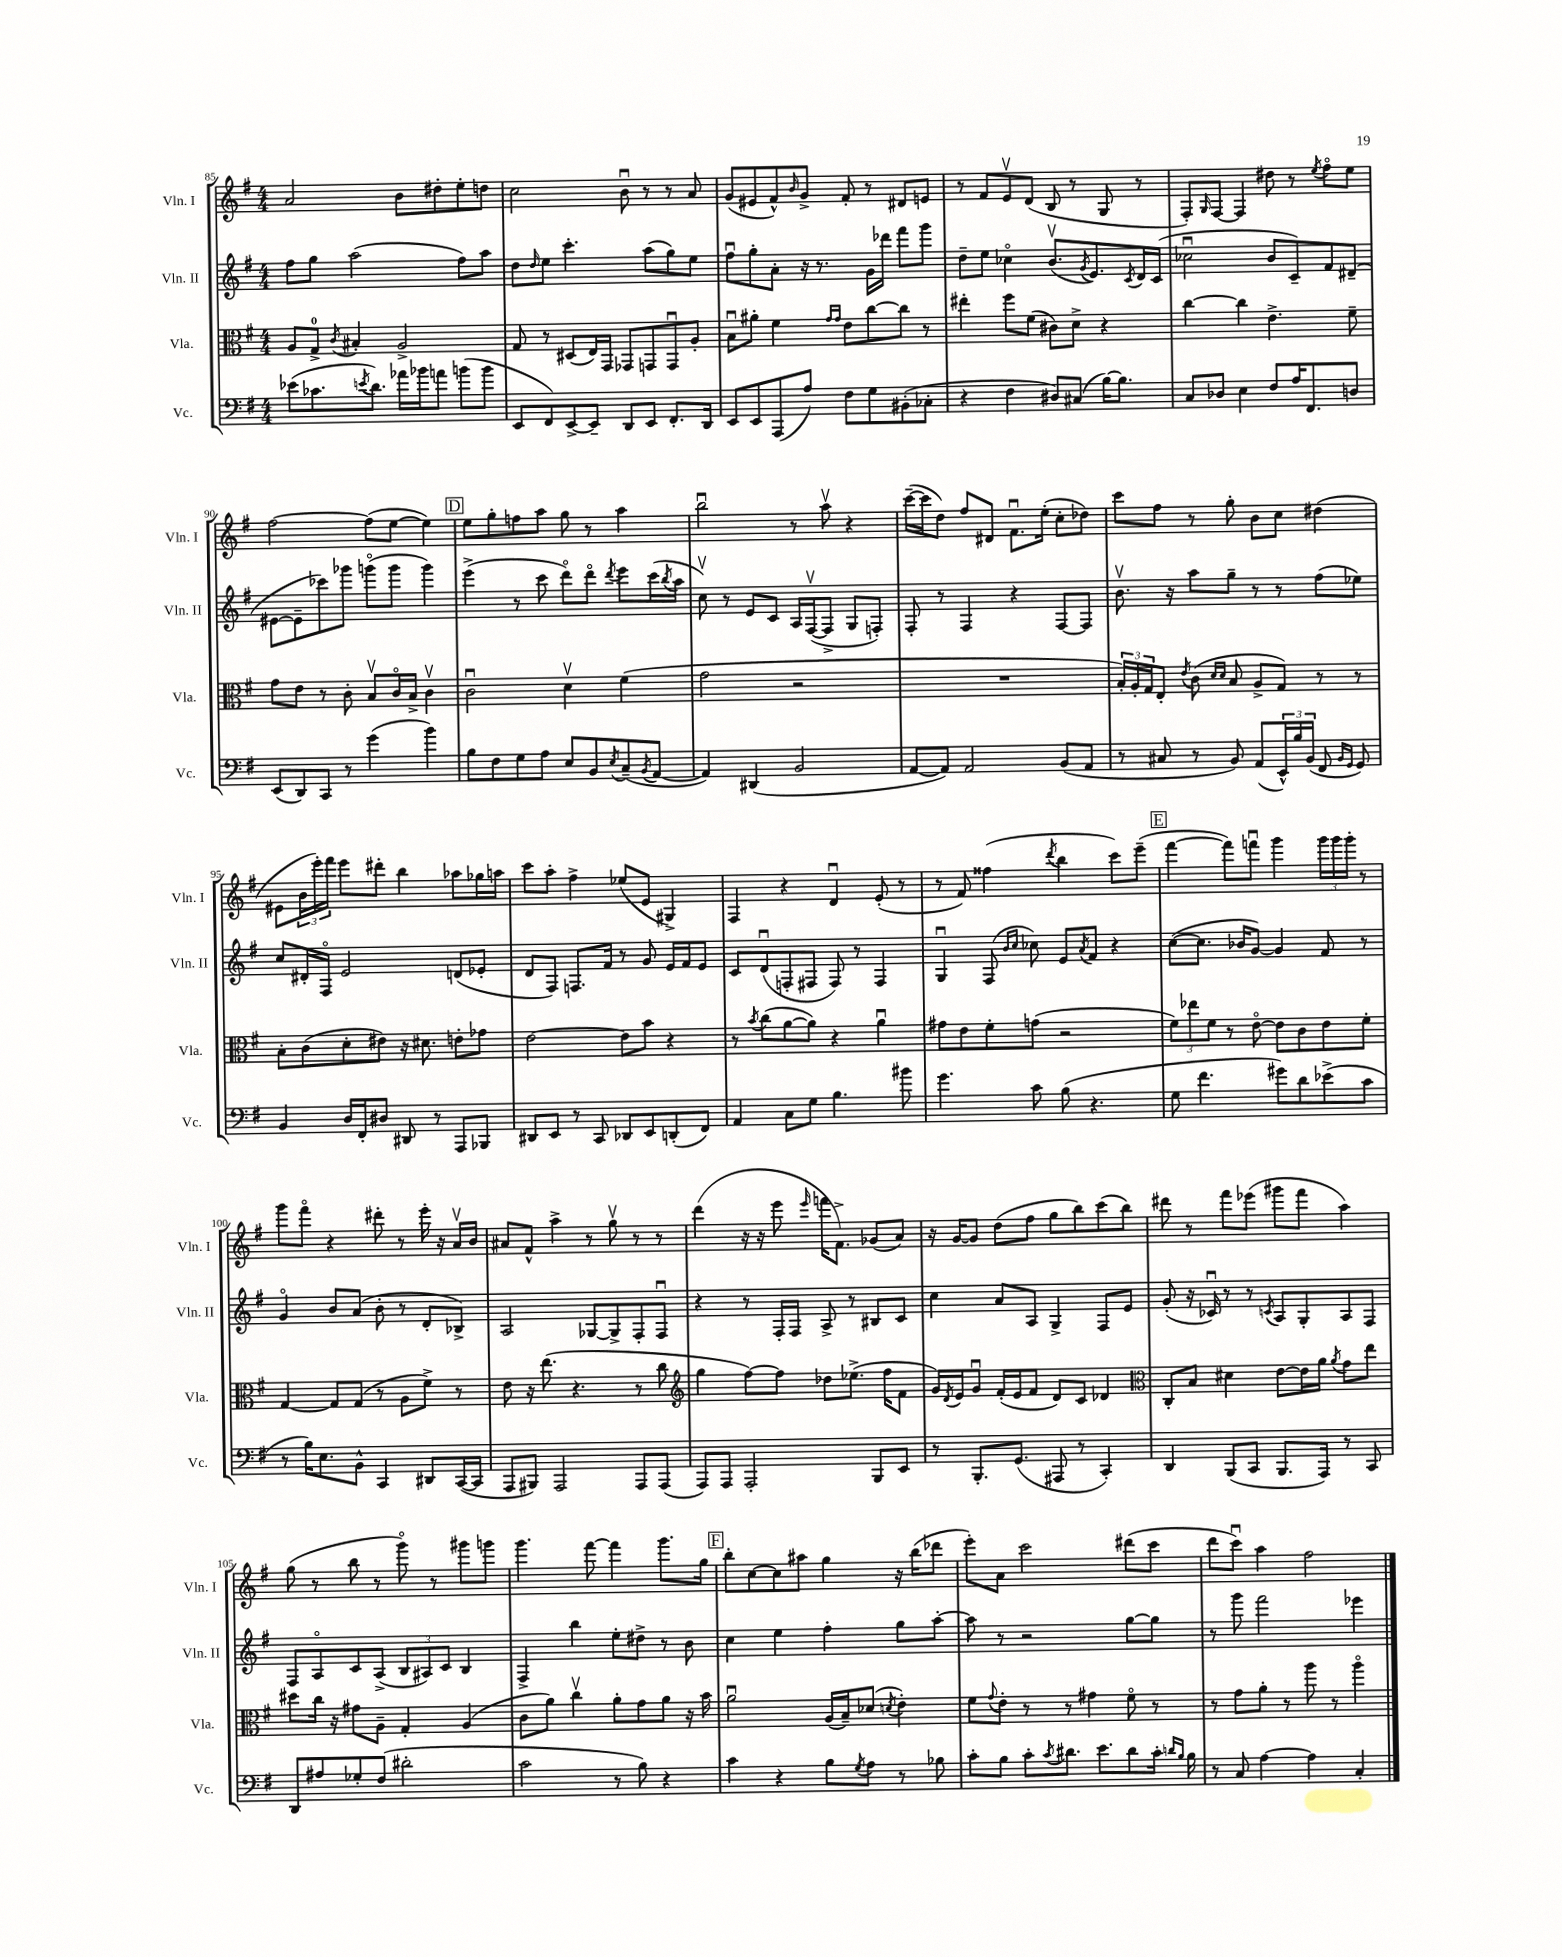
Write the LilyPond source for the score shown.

<<
\new StaffGroup <<
\new Staff = "s0" \with { instrumentName = "Vln. I" shortInstrumentName = "Vln. I" } {
    \clef treble \key g \major \numericTimeSignature \time 4/4
    a'2 b'8 dis''8-. e''8-. d''8 |
    c''2 b'8\downbow r8 r8 a'8 |
    g'8( eis'8 fis'8-^) \grace { b'16 } g'8-> fis'8-. r8 dis'8 e'8 |
    r8 fis'8 e'8\upbow d'8( b8 r8 g8 r8 |
    fis8-.) \grace { g16 } fis8~ fis4 dis''8 r8 \acciaccatura { e''8 } fis''8\flageolet e''8 |
    fis''2~ fis''8( e''8~ e''4) |
    \mark \markup { \box "D" } e''8 g''8-. f''8 a''8 g''8 r8 a''4 |
    b''2\downbow r8 a''8\upbow r4 |
    c'''16~--( c'''16 d''8) fis''8 dis'8 fis'8.\downbow e''16-.( c''8-. des''8) |
    c'''8 fis''8 r8 g''8-. b'8 c''8 dis''4( |
    eis'8 \tuplet 3/2 { b'16 e'''16-.) fis'''16 } e'''8 dis'''8-. b''4 aes''8 ges''16 a''16 |
    c'''8 a''8-. fis''4-> ees''8( e'8 gis4->) |
    fis4 r4 d'4\downbow e'8-.( r8 |
    r8 fis'8) fisis''4( \acciaccatura { d'''8 } b''4 c'''8) e'''8--( |
    \mark \markup { \box "E" } fis'''4~ fis'''8) f'''8\downbow g'''4 \tuplet 3/2 { g'''16 g'''16 g'''16-. } r8 |
    g'''8 fis'''8\flageolet r4 dis'''8-. r8 e'''16-. r16 a'16\upbow b'16 |
    ais'8 fis'8-^ a''4-> r8 g''8\upbow r8 r8 |
    d'''4( r16 r16 e'''8 \grace { e'''16 } f'''16 fis'8.->) ges'8( a'8) |
    r16 g'16~ g'8 d''8( fis''8 g''8 b''8) c'''8( b''8) |
    dis'''8 r8 fis'''8 ees'''8( gis'''8 fis'''8 a''4) |
    g''8( r8 b''8 r8 g'''8\flageolet) r8 gis'''8 g'''8 |
    g'''4. fis'''8~ fis'''4 g'''8. g''16 |
    \mark \markup { \box "F" } b''8-. c''8~ c''8 ais''8 g''4 r16 b''16( des'''8 |
    e'''8-.) a'8 c'''2 dis'''8( c'''8 |
    d'''8 c'''8\downbow) a''4 fis''2 \bar "|." |
}
\new Staff = "s1" \with { instrumentName = "Vln. II" shortInstrumentName = "Vln. II" } {
    \clef treble \key g \major \numericTimeSignature \time 4/4
    fis''8 g''8 a''2( fis''8) a''8 |
    d''8 \grace { d''16 } e''8 c'''4.-. a''8( g''8) e''8 |
    fis''8\downbow g''8-. a'8-. r16 r8. g'16 des'''16 fis'''8 g'''8 |
    d''8-- e''8 ces''4\flageolet b'8.\upbow( \acciaccatura { g'8 } e'8.) \acciaccatura { c'8 } d'16 c'16( |
    ces''2\downbow b'8 c'8--) fis'8 dis'8--( |
    eis'8~ eis'8-- ces'''8) ges'''8 g'''8\flageolet( g'''8 g'''4) |
    \mark \markup { \box "D" } e'''4->( r8 c'''8 d'''8\flageolet) d'''8\flageolet \acciaccatura { d'''8 } e'''8 c'''16( \acciaccatura { b''8 } a''16 |
    c''8\upbow) r8 e'8 c'8 a16 fis16~\upbow( fis8-> g8 f8-.) |
    fis8-. r8 fis4 r4 fis8~ fis8 |
    b'8.\upbow r16 a''8 g''8-- r8 r8 fis''8( ees''8) |
    c''8 dis'16-. fis16\flageolet e'2 d'8( ees'8-. |
    d'8 fis8) f8. fis'16 r8 g'8 e'16 fis'16 e'8 |
    c'8 d'8\downbow( f8-. fis8 fis8) r8 fis4 |
    g4\downbow fis8( \grace { b'16 c''16 } ces''8) e'8 \acciaccatura { a'8 } fis'8 r4 |
    \mark \markup { \box "E" } c''8~( c''8. bes'16 g'8~) g'4 fis'8 r8 |
    g'4\flageolet b'8 a'8( b'8-. r8 d'8-. bes8->) |
    a2 ges8~ ges8-> fis8-. fis8\downbow |
    r4 r8 fis16-. fis16 a8-> r8 bis8 c'8 |
    c''4 a'8 a8 g4-> fis8 e'8 |
    g'8-.( r16 ces'16\downbow) r8 r8 \acciaccatura { c'8 } a8 g8-. a8 fis8 |
    fis8 a8\flageolet c'8 a8->( \tuplet 3/2 { b8 ais8) c'8 } b4 |
    fis4-> b''4 e''8-. dis''8-> r8 b'8 |
    \mark \markup { \box "F" } c''4 e''4 fis''4-. g''8 a''8~-. |
    a''8 r8 r2 g''8~ g''8 |
    r8 g'''8 fis'''2 ees'''4 \bar "|." |
}
\new Staff = "s2" \with { instrumentName = "Vla." shortInstrumentName = "Vla." } {
    \clef alto \key g \major \numericTimeSignature \time 4/4
    a8 g8-0-> \acciaccatura { c'8 } bis4-. a2-> |
    g8 r8 dis8( e16) g,16 ges,8 g,8 g,8\downbow a8-. |
    b8\downbow ais'8-. fis'4 \grace { g'16 g'16 } e'8 c''8~ c''8 r8 |
    eis''4-. fis''8 fis'8( cis'8) d'8-> r4 |
    c''4~ c''4 e'4.-> fis'8-- |
    g'8 e'8 r8 c'8-. b8\upbow c'16\flageolet b16-> c'4\upbow |
    \mark \markup { \box "D" } c'2\downbow d'4\upbow fis'4( |
    g'2 r2 |
    R1 |
    \tuplet 3/2 { b16-.) a16-. g16 } e8-. \acciaccatura { e'8 } c'8( \grace { d'16 d'16 } b8 a8-> g8) r8 r8 |
    b8-. c'8( d'8-. eis'8) r16 dis'8. e'8-. ges'8 |
    e'2~ e'8 b'8 r4 |
    r8 \acciaccatura { b'8 } c''8( a'8~ a'8) r4 a'4\downbow |
    gis'8 e'8 fis'8-. g'8( r2 |
    \mark \markup { \box "E" } \tuplet 3/2 { fis'8) ees''8 fis'8 } r8 e'8~\flageolet e'8 c'8 e'8 fis'8-. |
    g4~ g8 g8( r8 a8 fis'8->) r8 |
    e'8 r16 e''8.( r4. r8 c''8 |
    \clef treble g''4 fis''8~) fis''8 des''8 ees''8.->( fis''16 fis'8 |
    g'16) \acciaccatura { d'8 } e'16 g'8\downbow fis'16-.( e'16 fis'8 d'8) c'8 des'4 |
    \clef alto c8-. b8 dis'4 e'8~ e'16 a'16 \acciaccatura { a'8 } g'8 e''8 |
    dis''8 c''16 r16 gis'8 a8-- g4-. a4( |
    c'8 a'8) c''4\upbow a'8-. g'8 a'8 r16 b'16 |
    \mark \markup { \box "F" } a'2\downbow a16( b16--) des'8( \acciaccatura { d'8 } e'4-.) |
    fis'8 \appoggiatura { g'8 } e'8-. r8 r8 gis'4 fis'8\flageolet r8 |
    r8 g'8 a'8-. r8 a''8 r8 a''4\flageolet \bar "|." |
}
\new Staff = "s3" \with { instrumentName = "Vc." shortInstrumentName = "Vc." } {
    \clef bass \key g \major \numericTimeSignature \time 4/4
    ees'8( ces'8. \acciaccatura { e'8 } d'8.) aes'16 bes'16 a'8 b'8( b'8 |
    e,8 fis,8) e,8~-> e,8-- d,8 e,8 fis,8.-. d,16 |
    e,8 e,8 a,,8( a8) fis8 g8 bis,8-.( ces8-. |
    r4 fis4 dis8) cis8( b16~) b8. |
    c8 des8 e4 fis8 a16 fis,8. d8 |
    e,8( d,8) c,8 r8 g'4( b'4) |
    \mark \markup { \box "D" } b8 fis8 g8 a8 e8 b,8 \acciaccatura { e8 } c8--( \acciaccatura { b,8 } a,8~ |
    a,4) dis,4( b,2 |
    a,8~ a,8) a,2 b,8( a,8 |
    r8 cis8 r8 b,8) a,8( \tuplet 3/2 { e,16-^) b16 b,16( } fis,8 \grace { b,16 g,16 } g,8) |
    b,4 d16 fis,16-. dis8 dis,8 r8 a,,8 bes,,8 |
    dis,8 e,8 r8 c,8 des,8 e,8 d,8-.( fis,8) |
    a,4 c8 g8 b4. bis'8 |
    g'4. c'8 b8( r4. |
    \mark \markup { \box "E" } g8 fis'4. gis'8) d'8 ees'8->( c'8 |
    r8 b16) e8. b,8-^ c,4 dis,8 c,16~( c,16 |
    a,,8 bis,,8) a,,2 a,,8 a,,8( |
    a,,8) a,,8 a,,2-. b,,8 e,8 |
    r8 b,,8.-. g,8.( ais,,8 r8 c,4-.) |
    d,4 b,,8( c,8 b,,8. a,,16) r8 c,8 |
    d,8 ais8 ges8-. fis8( dis'2-. |
    c'2 r8 b8) r4 |
    \mark \markup { \box "F" } c'4 r4 b8 \acciaccatura { g8 } a8 r8 bes8 |
    c'8-. b8 c'8-. \acciaccatura { c'8 } dis'8. e'8. dis'8 c'16-. \grace { d'16 b16 } b16 |
    r8 c8 a4~ a4 c4-. \bar "|." |
}
>>
>>
\layout { \context { \Score currentBarNumber = #85 } }
